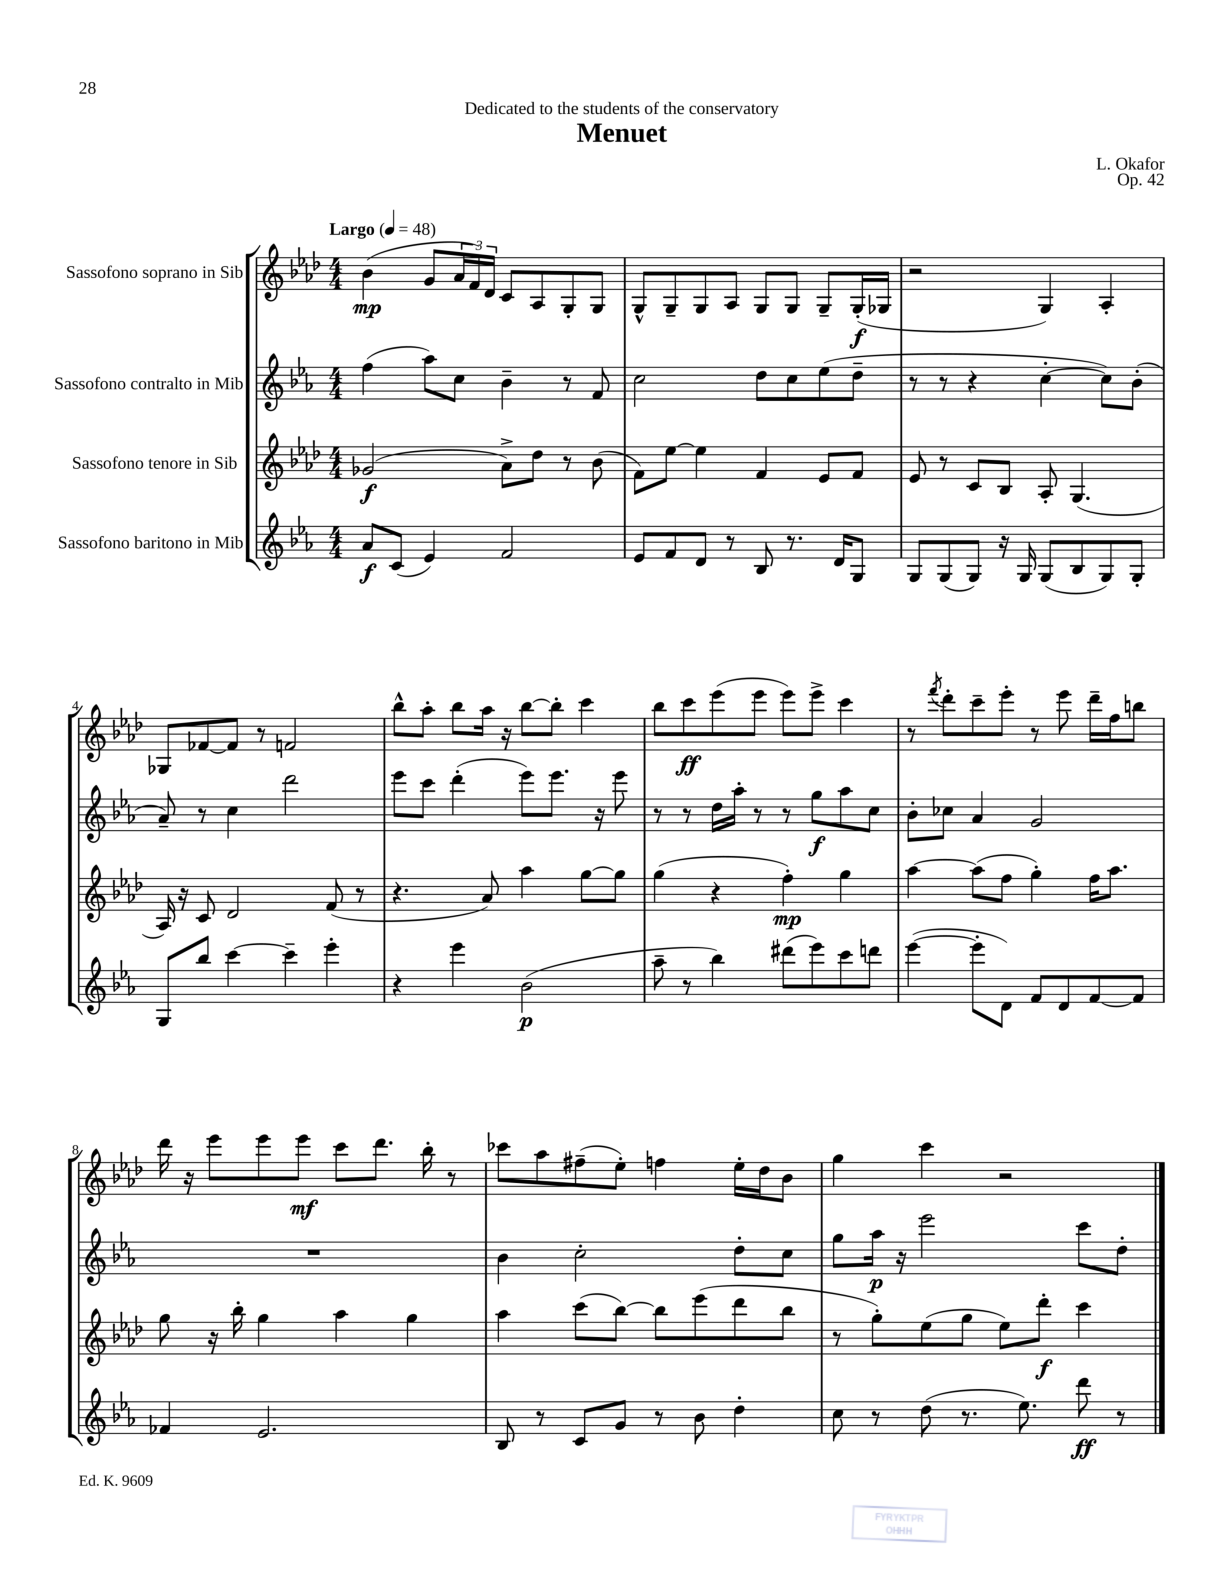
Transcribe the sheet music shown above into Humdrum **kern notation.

**kern	**kern	**kern	**kern
*staff4	*staff3	*staff2	*staff1
*clefG2	*clefG2	*clefG2	*clefG2
*k[b-e-a-]	*k[b-e-a-d-]	*k[b-e-a-]	*k[b-e-a-d-]
*M4/4	*M4/4	*M4/4	*M4/4
*MM48	*MM48	*MM48	*MM48
8a-	(2g-	(4ff	(4b-
(8c	.	.	.
4e-)	.	8aa-)	8g
.	.	8cc	24a-
.	.	.	24f)
.	.	.	24d-
2f	8a-^)	4b-~	8c
.	8dd-	.	8A-
.	8r	8r	8G'
.	(8b-	8f	8G
=	=	=	=
8e-	8f)	2cc	8G^^
8f	[8ee-	.	8G~
8d	4ee-]	.	8G
8r	.	.	8A-
8B-	4f	8dd	8G
8.r	.	8cc	8G
.	8e-	(8ee-	8G~
16d	.	.	.
8G	8f	8dd~	(16G'
.	.	.	16G-
=	=	=	=
8G	8e-	8r	2r
(8G	8r	8r	.
8G)	8c	4r	.
16r	8B-	.	.
16G	.	.	.
(8G	8A-'	[4cc'	4G)
8B-	(4.G	.	.
8G)	.	8cc])	4A-'
8G'	.	(8b-'	.
=	=	=	=
8G	16A-)	8a-~)	8G-
.	16r	.	.
8bb-	8c	8r	[8f-
[4ccc	2d-	4cc	8f-]
.	.	.	8r
4ccc~]	.	2ddd	2f
4eee-'	(8f	.	.
.	8r	.	.
=	=	=	=
4r	4.r	8eee-	8bb-^^
.	.	8ccc	8aa-'
4eee-	.	(4ddd'	8bb-
.	8a-)	.	16aa-
.	.	.	16r
(2b-	4aa-	8eee-)	[8bb-
.	.	8.eee-	8bb-']
.	[8gg	.	4ccc
.	.	16r	.
.	8gg]	8eee-	.
=	=	=	=
8aa-~	(4gg	8r	8bb-
8r	.	8r	8ccc
4bb-)	4r	16dd	(8eee-
.	.	16aa-'	.
.	.	8r	8eee-
(8ddd#	4ff')	8r	8eee-)
8eee-)	.	8gg	8eee-^
8ccc	4gg	8aa-	4ccc
8ddd	.	8cc	.
=	=	=	=
([4eee-	[4aa-	8b-'	8r
.	.	.	8qfff
.	.	8cc-	8ddd-'
8eee-']	(8aa-]	4a-	8ccc~
8d)	8ff	.	8eee-'
8f	4gg')	2g	8r
8d	.	.	8eee-
[8f	16ff	.	16ddd-~
.	8.aa-	.	16ff
8f]	.	.	8bb
=	=	=	=
4f-	8gg	1r	16ddd-
.	.	.	16r
.	16r	.	8eee-
.	16bb-'	.	.
2.e-	4gg	.	8eee-
.	.	.	8eee-
.	4aa-	.	8ccc
.	.	.	8.ddd-
.	4gg	.	.
.	.	.	16bb-'
.	.	.	8r
=	=	=	=
8B-	4aa-	4b-	8ccc-
8r	.	.	8aa-
8c	(8ccc	2cc'	(8ff#~
8g	[8bb-)	.	8ee-')
8r	8bb-]	.	4ff
8b-	(8eee-	.	.
4dd'	8ddd-	8dd'	16ee-'
.	.	.	16dd-
.	8bb-	8cc	8b-
=	=	=	=
8cc	8r	8gg	4gg
8r	8gg')	16aa-	.
.	.	16r	.
(8dd	(8ee-	2eee-	4ccc
8.r	8gg	.	.
.	8ee-)	.	2r
8.ee-)	.	.	.
.	8ddd-'	.	.
8ddd	4ccc	8ccc	.
8r	.	8dd'	.
==	==	==	==
*-	*-	*-	*-
